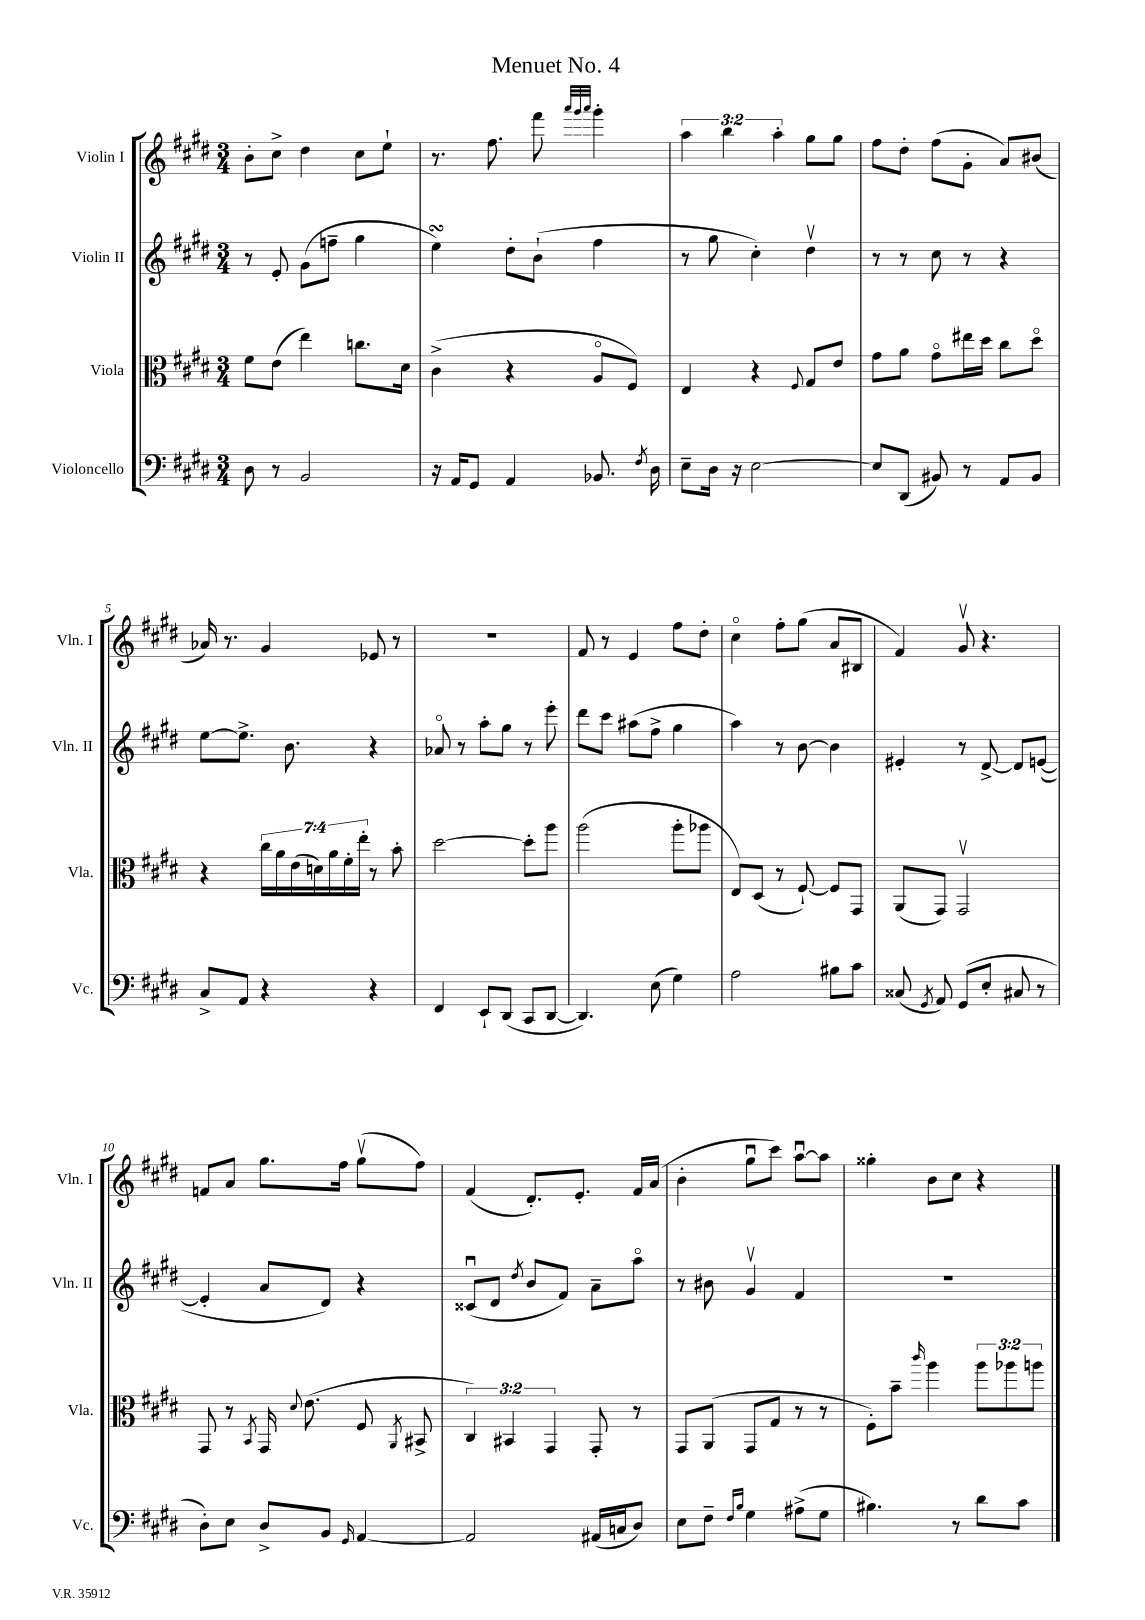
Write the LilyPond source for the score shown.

\header { title = "Menuet No. 4" }
<<
\new StaffGroup <<
\new Staff = "s0" \with { instrumentName = "Violin I" shortInstrumentName = "Vln. I" } {
    \clef treble \key e \major \numericTimeSignature \time 3/4 \override Staff.TupletNumber.text = #tuplet-number::calc-fraction-text
    \autoBeamOff b'8[-. cis''8]-> dis''4 cis''8[ e''8]-! |
    r8. fis''8. fis'''8 \grace { a'''32[ gis'''32 a'''32] } gis'''4-. |
    \tuplet 3/2 { a''4 b''4 a''4-. } gis''8[ gis''8] |
    fis''8[ dis''8]-. fis''8[( gis'8]-. a'8[) bis'8]( |
    aes'16) r8. gis'4 ees'8 r8 |
    R2. |
    fis'8 r8 e'4 fis''8[ dis''8]-. |
    cis''4\flageolet fis''8[-. gis''8]( a'8[ bis8] |
    fis'4) gis'8\upbow r4. |
    f'8[ a'8] gis''8.[ fis''16] gis''8[\upbow( fis''8]) |
    fis'4( dis'8.[-.) e'8.]-. fis'16[ a'16]( |
    b'4-. gis''8[\downbow cis'''8]) a''8[~\downbow a''8] |
    gisis''4-. b'8[ cis''8] r4 \bar "|." |
}
\new Staff = "s1" \with { instrumentName = "Violin II" shortInstrumentName = "Vln. II" } {
    \clef treble \key e \major \numericTimeSignature \time 3/4
    \autoBeamOff r8 e'8-. gis'8[( f''8]-- gis''4 |
    e''4\turn) dis''8[-. b'8]-!( fis''4 |
    r8 gis''8 cis''4-.) dis''4\upbow |
    r8 r8 cis''8 r8 r4 |
    e''8[~ e''8.]-> b'8. r4 |
    aes'8\flageolet r8 a''8[-. gis''8] r8 e'''8-. |
    dis'''8[ cis'''8] ais''8[( fis''8]-> gis''4 |
    a''4) r8 b'8~ b'4 |
    eis'4-. r8 dis'8~-> dis'8[ e'8]~( |
    e'4-. a'8[ dis'8]) r4 |
    cisis'8[\downbow( dis'8] \acciaccatura { dis''8 } b'8[ fis'8]) a'8[-- a''8]\flageolet |
    r8 bis'8 gis'4\upbow fis'4 |
    R2. \bar "|." |
}
\new Staff = "s2" \with { instrumentName = "Viola" shortInstrumentName = "Vla." } {
    \clef alto \key e \major \numericTimeSignature \time 3/4 \override Staff.TupletNumber.text = #tuplet-number::calc-fraction-text
    \autoBeamOff fis'8[ e'8]( e''4) c''8.[ dis'16] |
    cis'4->( r4 a8[\flageolet fis8]) |
    e4 r4 \appoggiatura { fis8 } gis8[ e'8] |
    gis'8[ a'8] gis'8[\flageolet eis''16 dis''16] cis''8[ dis''8]\flageolet |
    r4 \tuplet 7/4 { cis''16[ a'16 e'16( d'16) a'16 fis'16-. e''16]-. } r8 b'8-. |
    dis''2~ dis''8[-. a''8] |
    a''2( a''8[-. aes''8] |
    e8[) dis8]( r8 fis8~-!) fis8[ gis,8] |
    a,8[( gis,8]) gis,2\upbow |
    gis,8 r8 \acciaccatura { b,8 } gis,16 \appoggiatura { dis'8 } e'8.( fis8 \acciaccatura { a,8 } bis,8-> |
    \tuplet 3/2 { cis4) bis,4 gis,4 } gis,8-. r8 |
    gis,8[ a,8]( gis,8[ gis8] r8 r8 |
    fis8[-.) b'8]-- \grace { cis'''16 } a''4 \tuplet 3/2 { a''8[ aes''8 a''8] } \bar "|." |
}
\new Staff = "s3" \with { instrumentName = "Violoncello" shortInstrumentName = "Vc." } {
    \clef bass \key e \major \numericTimeSignature \time 3/4
    \autoBeamOff dis8 r8 b,2 |
    r16 a,16[ gis,8] a,4 bes,8. \acciaccatura { fis8 } dis16 |
    e8[-- dis16] r16 e2~ |
    e8[ dis,8]( bis,8) r8 a,8[ bis,8] |
    cis8[-> a,8] r4 r4 |
    fis,4 e,8[-! dis,8]( cis,8[ dis,8]~ |
    dis,4.) e8( gis4) |
    a2 bis8[ cis'8] |
    cisis8( \acciaccatura { gis,8 } a,8) gis,8[( e8]-. cis8 r8 |
    dis8[-.) e8] dis8[-> b,8] \grace { gis,16 } a,4~ |
    a,2 ais,16[( c16 dis8]) |
    e8[ fis8]-- \grace { fis16[ b16] } gis4 ais8[->( gis8] |
    bis4.) r8 dis'8[ cis'8] \bar "|." |
}
>>
>>
